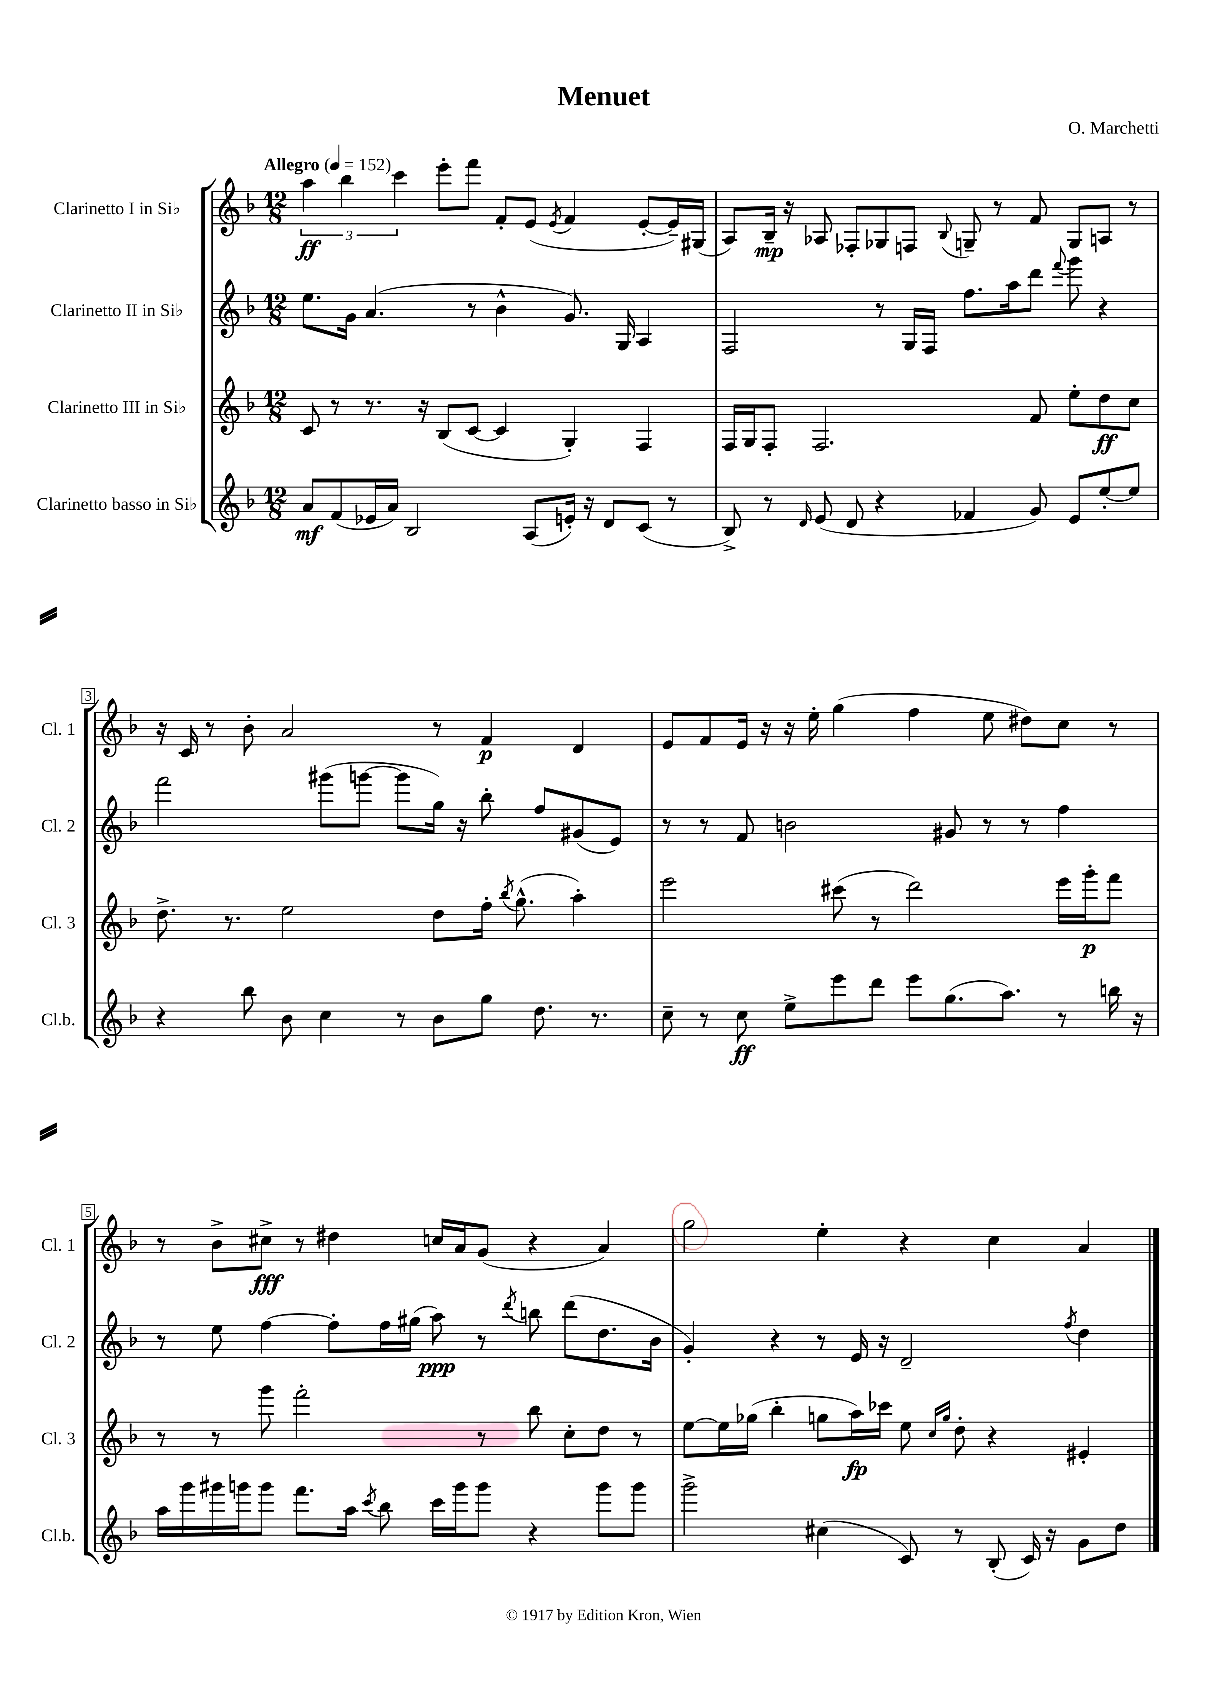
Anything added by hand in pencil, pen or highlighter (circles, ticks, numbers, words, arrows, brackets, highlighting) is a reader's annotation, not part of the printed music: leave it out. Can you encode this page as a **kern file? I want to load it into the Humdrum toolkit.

**kern	**dynam	**kern	**dynam	**kern	**dynam	**kern	**dynam
*part4	*part4	*part3	*part3	*part2	*part2	*part1	*part1
*staff4	*staff4	*staff3	*staff3	*staff2	*staff2	*staff1	*staff1
*I"Clarinetto basso in Si♭	*	*I"Clarinetto III in Si♭	*	*I"Clarinetto II in Si♭	*	*I"Clarinetto I in Si♭	*
*I'Cl.b.	*	*I'Cl. 3	*	*I'Cl. 2	*	*I'Cl. 1	*
*clefG2	*	*clefG2	*	*clefG2	*	*clefG2	*
*k[b-]	*	*k[b-]	*	*k[b-]	*	*k[b-]	*
*M12/8	*	*M12/8	*	*M12/8	*	*M12/8	*
*MM152	*	*MM152	*	*MM152	*	*MM152	*
=1	=1	=1	=1	=1	=1	=1	=1
!	!	!	!	!	!	!LO:TX:a:B:t=Allegro	!
8a/L	mf	8c/	.	8.ee\L	.	6aa\	ff
(8f/	.	8r	.	.	.	.	.
.	.	.	.	.	.	6bb-\	.
.	.	.	.	16g\Jk	.	.	.
16e-X/L	.	8.r	.	(4.a/	.	.	.
16a/JJ)	.	.	.	.	.	.	.
.	.	.	.	.	.	6ccc\	.
2B-/	.	.	.	.	.	.	.
.	.	16r	.	.	.	.	.
.	.	(8B-/L	.	.	.	8eee'\L	.
.	.	[8c/J	.	8r	.	8fff\J	.
.	.	4c/]	.	4b-^^\	.	8f'/L	.
(8A/L	.	.	.	.	.	(8e/J	.
.	.	.	.	.	.	8qe/	.
16en'/Jk)	.	4G'/)	.	8.g/)	.	4f/	.
16r	.	.	.	.	.	.	.
8d/L	.	.	.	.	.	.	.
.	.	.	.	16G/	.	.	.
(8c/J	.	4F/	.	4A/	.	[8e'/L	.
8r	.	.	.	.	.	16e~/L])	.
.	.	.	.	.	.	(16G#X/JJ	.
=2	=2	=2	=2	=2	=2	=2	=2
8B-^/)	.	16F/LL	.	2F/	.	8A/L)	.
.	.	16G/J	.	.	.	.	.
8r	.	8F'/J	.	.	.	16B-~/Jk	mp
.	.	.	.	.	.	16r	.
16qqd/	.	.	.	.	.	.	.
(8e/	.	2.F/	.	.	.	8A-X/	.
8d/	.	.	.	.	.	8F-X'/L	.
4r	.	.	.	8r	.	8G-X/	.
.	.	.	.	16G/LL	.	8Fn/J	.
.	.	.	.	16F/JJ	.	.	.
.	.	.	.	.	.	8qqB-/	.
4f-X/	.	.	.	8.ff\L	.	8Gn~/	.
.	.	.	.	.	.	8r	.
.	.	.	.	16aa\k	.	.	.
8g/)	.	8f/	.	8ddd\J	.	8f/	.
.	.	.	.	8qqfff/	.	.	.
8e/L	.	8ee'\L	.	8ggg\	.	8G/L	.
[8ee'/	.	8dd\	ff	4r	.	8An/J	.
8ee/J]	.	8cc\J	.	.	.	8r	.
!!LO:LB:g=z
=3	=3	=3	=3	=3	=3	=3	=3
4r	.	8.dd^\	.	2fff\	.	16r	.
.	.	.	.	.	.	16c/	.
.	.	.	.	.	.	8r	.
.	.	8.r	.	.	.	.	.
8bb-\	.	.	.	.	.	8b-'\	.
8b-\	.	2ee\	.	.	.	2a/	.
4cc\	.	.	.	(8ggg#X\L	.	.	.
.	.	.	.	[8gggn\J	.	.	.
8r	.	.	.	8ggg\L]	.	.	.
8b-\L	.	8dd\L	.	16gg\Jk)	.	8r	.
.	.	.	.	16r	.	.	.
8gg\J	.	16ff'\Jk	.	8bb-'\	.	4f/	p
.	.	8qbb-/	.	.	.	.	.
.	.	(8.gg^^\	.	.	.	.	.
8.dd\	.	.	.	8ff/L	.	.	.
.	.	4aa'\)	.	(8g#X/	.	4d/	.
8.r	.	.	.	.	.	.	.
.	.	.	.	8e/J)	.	.	.
=4	=4	=4	=4	=4	=4	=4	=4
8cc~\	.	2eee\	.	8r	.	8e/L	.
8r	.	.	.	8r	.	8f/	.
8cc\	ff	.	.	8f/	.	16e/Jk	.
.	.	.	.	.	.	16r	.
8ee^\L	.	.	.	2bn\	.	16r	.
.	.	.	.	.	.	16ee'\	.
8eee\	.	(8ccc#X\	.	.	.	(4gg\	.
8ddd\J	.	8r	.	.	.	.	.
8eee\L	.	2ddd\)	.	.	.	4ff\	.
(8.gg\	.	.	.	8g#X/	.	.	.
.	.	.	.	8r	.	8ee\	.
8.aa\J)	.	.	.	.	.	.	.
.	.	.	.	8r	.	8dd#X\L)	.
8r	.	16eee\LL	.	4ff\	.	8cc\J	.
.	.	16ggg'\J	p	.	.	.	.
16bbn\	.	8fff\J	.	.	.	8r	.
16r	.	.	.	.	.	.	.
!!LO:LB:g=z
=5	=5	=5	=5	=5	=5	=5	=5
16aa\LL	.	8r	.	8r	.	8r	.
16ggg\	.	.	.	.	.	.	.
16ggg#X\	.	8r	.	8ee\	.	8b-^\L	.
16gggn\J	.	.	.	.	.	.	.
8ggg\J	.	8ggg\	.	[4ff\	.	8cc#X^\J	fff
8.fff\L	.	2fff'\	.	.	.	8r	.
.	.	.	.	8ff'\L]	.	4dd#X\	.
16aa\Jk	.	.	.	.	.	.	.
8qccc/	.	.	.	.	.	.	.
8bb-\	.	.	.	16ff\L	.	.	.
.	.	.	.	(16gg#X\JJ	.	.	.
16ccc\LL	.	.	.	8aa\)	ppp	16ccn/LL	.
16ggg\J	.	.	.	.	.	16a/J	.
8ggg\J	.	8r	.	8r	.	(8g/J	.
.	.	.	.	8qddd/	.	.	.
4r	.	8bb-\	.	8bbn\	.	4r	.
.	.	8cc'\L	.	(8ddd\L	.	.	.
8ggg\L	.	8dd\J	.	8.dd\	.	4a/)	.
8ggg\J	.	8r	.	.	.	.	.
.	.	.	.	16b-\Jk	.	.	.
=6	=6	=6	=6	=6	=6	=6	=6
2ggg^\	.	[8ee\L	.	4g'/)	.	2gg\	.
.	.	16ee\L]	.	.	.	.	.
.	.	(16gg-X\JJ	.	.	.	.	.
.	.	4bb-'\	.	4r	.	.	.
(4cc#X\	.	8ggn\L	.	8r	.	4ee'\	.
.	.	16aa\L)	fp	16e/	.	.	.
.	.	16ccc-X\JJ	.	16r	.	.	.
8c/)	.	8ee\	.	2d~/	.	4r	.
.	.	16qqcc/LL	.	.	.	.	.
.	.	16qqgg/JJ	.	.	.	.	.
8r	.	8dd'\	.	.	.	.	.
(8B-'/	.	4r	.	.	.	4cc\	.
16c/)	.	.	.	.	.	.	.
16r	.	.	.	.	.	.	.
.	.	.	.	8qff/	.	.	.
8g\L	.	4e#X'/	.	4dd\	.	4a/	.
8dd\J	.	.	.	.	.	.	.
==	==	==	==	==	==	==	==
*-	*-	*-	*-	*-	*-	*-	*-
